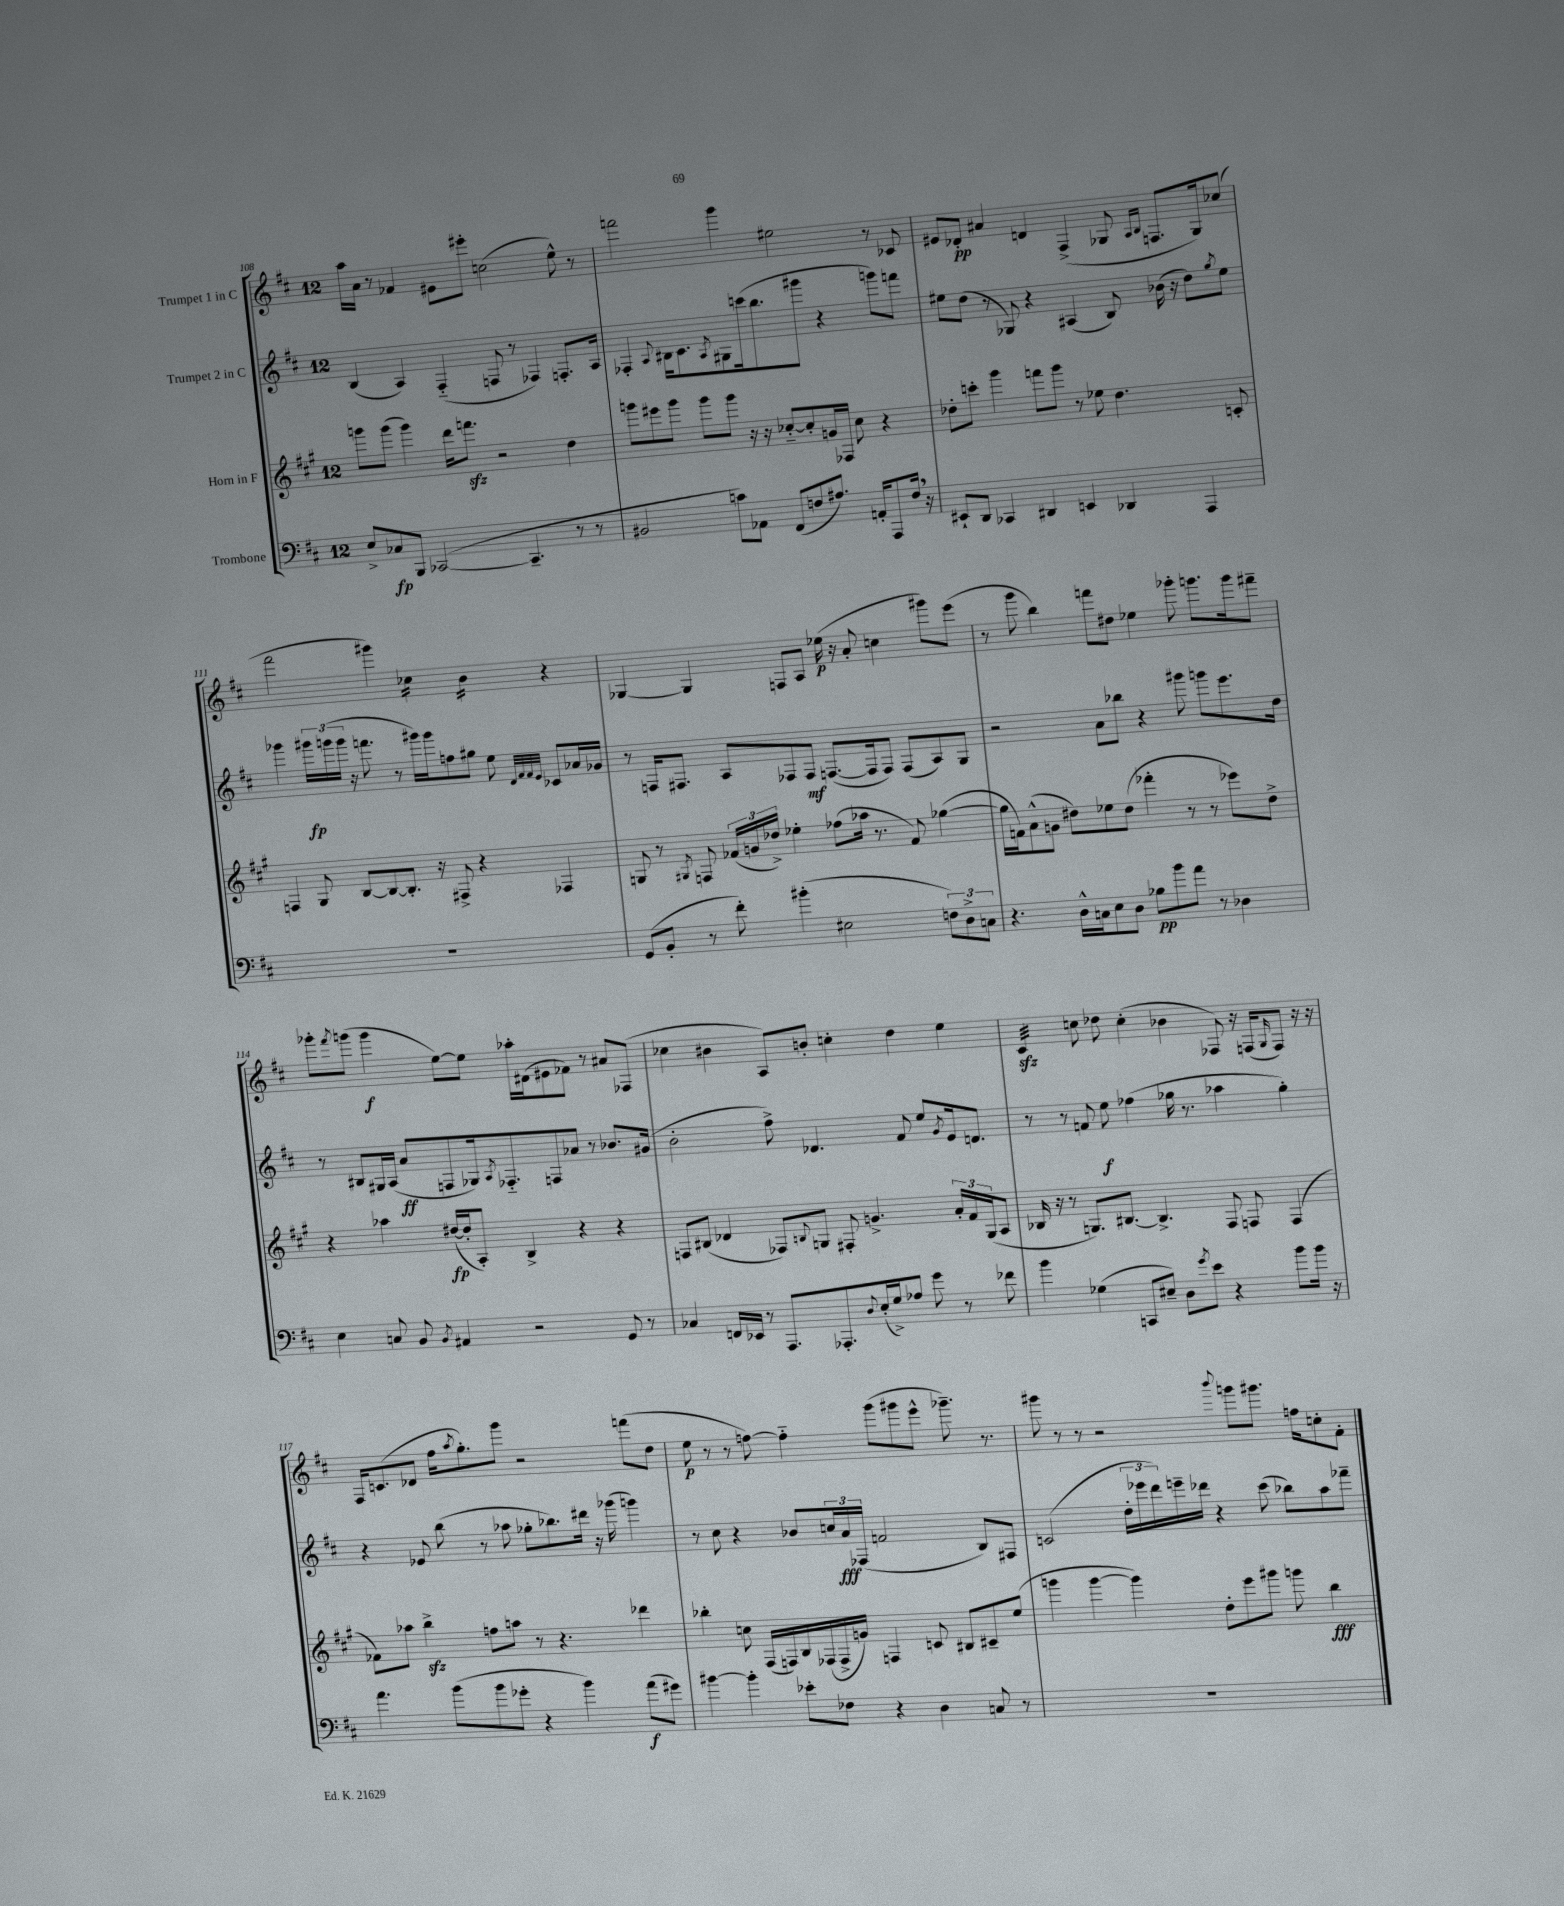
<<
\new StaffGroup <<
\new Staff = "s0" \with { instrumentName = "Trumpet 1 in C" } {
    \clef treble \key d \major \once \override Staff.TimeSignature.style = #'single-digit \time 12/8
    a''16 a'16 r8 fes'4 eis'8 eis'''8-. c''2( e''8-^) r8 |
    f'''2 g'''4 eis''2 r8 ces'8 |
    eis'8 des'8-.\pp ais'4 d'4 fis4->( ges8 \grace { a16 b16 } f8. ges16) ces''8( |
    fis'''2 gis'''4) ces''4:16 b'4:16 r4 |
    ges4~ ges4 f8 a8 ees''16\p( r16 a'8-. c''4 gis'''8) e'''8( |
    r8 g'''8 b''4) f'''8 dis''8 ees''4 ges'''8-. g'''8. g'''16 fis'''8-- |
    ges'''8-. \acciaccatura { fis'''8 } g'''8( g'''4\f e''8~) e''8 aes''16-. dis'16( eis'8 fes'8) r8 ais'8 fes8( |
    ces''4 bis'4 a8) b'8-. c''4-. d''4 e''4 |
    cis'4:32\sfz c''8 des''8 c''4-.( bes'4 fes8) r16 f16( \grace { g16 } f8) r16 r16 |
    fis16 c'8.( des'8 fis''16 \acciaccatura { a''8 } g''8.-.) g'''8 r2 f'''8( d''8 |
    e''8\p r8 r8 f''8~) f''4-_ g'''8( gis'''8 e'''8-^ ges'''8.--) r8. |
    gis'''8 r8 r8 r2 \appoggiatura { b'''8 } g'''8 gis'''8. f''16 c''8-. fis'8-. \bar "|." |
}
\new Staff = "s1" \with { instrumentName = "Trumpet 2 in C" } {
    \clef treble \key d \major \once \override Staff.TimeSignature.style = #'single-digit \time 12/8
    b4( a4) fis4-_( f8 r8 fes4) f8.-. a16 |
    fes4-. \appoggiatura { a8 } bis16 cis'8. \acciaccatura { a8 } gis8 c'''16( b''8. gis'''8 r4 g'''8) f'''8 |
    eis''8 d''8( r8 ges8) r4 ais4( b8) bes'16( r16 d''8) \acciaccatura { g''8 } eis''8 |
    ges'''4 \tuplet 3/2 { gis'''16\fp g'''16( g'''16 } r16 f'''8. r8 gis'''16) gis'''16 f''8 gis''8 e''8 \grace { d'32 fis'32 fis'32 e'32 } ces'8 aes'16 ges'16 |
    r8 f16 fis8. a8 fes8 fes8\mf f8.~( f16 f8) f8( a8) g8 |
    r2 a'8 bes''8 r4 gis'''8 g'''8 e'''8. d''16 |
    r8 bis8 gis16 a16( a'8\ff f8 ges16) \acciaccatura { a8 } fes8.-_ f8 aes'8 r8 bes'8. gis'16( |
    b'2-. fis''8->) des'4. fis'8 e''8 \acciaccatura { g'8 } e'16 d'8. |
    r8 r8 f'8 e''8\f fes''4( ges''16 r8. aes''4 ges''4-.) |
    r4 ees'8 b''8( r8 aes''8 ges''8-. bes''8.) dis'''16 r16 ges'''16( g'''4) |
    r8 cis''8 r4 bes'8 \tuplet 3/2 { c''16 a'16\fff fes16( } f'2 b8) fis8 |
    c'2( \tuplet 3/2 { d''16-. ees'''16 d'''16) } e'''16-- des'''16 r4 cis'''8( bes''8) a''8 fes'''8-- \bar "|." |
}
\new Staff = "s2" \with { instrumentName = "Horn in F" } {
    \clef treble \key a \major \once \override Staff.TimeSignature.style = #'single-digit \time 12/8
    g'''8 g'''8( g'''4) d'''16 f'''8.\sfz r2 d''4 |
    g'''8 eis'''8 g'''8 g'''8 g'''8 r16 r16 ces''8~-_ ces''8-. g'16 fes16 ces''8 r4 |
    des''8-. c'''8-. gis'''4 f'''8 gis'''8 r8 ees''8 des''4. c'8-. |
    f4 gis8 b8~ b8~ b8.-. r16 fis8-> r4 fes4 |
    g8 r8 \acciaccatura { gis8 } f8 \tuplet 3/2 { fes'16( g'16 des''16->) } ees''4-. fes''8( aes''16 r8. fes'8) ges''4~( |
    ges''16 f'16) a'8-^( g'8 dis''8) ees''8 dis''8( fes'''4-. r8 r8 ees'''8) dis''8-> |
    r4 aes''4 dis''16~\fp( dis''16-. a8-.) b4-> r4 r4 |
    f8 bis8( des'4 fes8) \appoggiatura { b8 } g8 fis8-. g'4.-> \tuplet 3/2 { a'16-. fis'16 g16( } a8 |
    bes16 r16 r8 g8.) bis8.~ bis4.-> fis8 f8 f4( |
    fes'8) aes''8 b''4->\sfz f''8 a''8 r8 r4. des'''4 |
    bes''4-. c''8 fis16( f16) b16 fes16( fes16-> g'16) f4 c'8 bis8 cis'8-- e''8( |
    g'''4 g'''4~ g'''4) d''8-. e'''8 gis'''8 g'''8 b''4\fff \bar "|." |
}
\new Staff = "s3" \with { instrumentName = "Trombone" } {
    \clef bass \key d \major \once \override Staff.TimeSignature.style = #'single-digit \time 12/8
    e8-> ces8\fp b,,8 ces,2~( ces,4.-- r8 r8 |
    bis,2 c'8) aes,8 fis,8( f8 ais8.) a,16-. a,,8 f16 \breathe r16 |
    eis,8-! d,8 ces,4 dis,4 e,4 des,4 a,,4 |
    R1. |
    g,8( b,8-. r8 fis'8-.) bis'4-.( eis2 \tuplet 3/2 { f8) d8-> c8 } |
    r4. d16-^ c16 e8 d8 bes8\pp b'8 a'8 r8 des4 |
    e4 c8 b,8 \acciaccatura { b,8 } ais,4 r2 g,8 r8 |
    ces4 f,16 ees,16 r8 a,,8. aes,,8.-. \appoggiatura { d8 } e16-.( g16->) aes8 g'8 r8 fes'8 |
    b'4 ges4( c,8 eis8--) d8 \acciaccatura { g'8 } e'8 r4 b'8 b'16 r16 |
    a'4. b'8( b'8 ges'8-. r4 b'4) a'8\f( gis'8) |
    bis'4~ bis'4-. ees'8-. fes8 r4 d4 c8 r8 |
    R1. \bar "|." |
}
>>
>>
\layout { \context { \Score currentBarNumber = #108 } }
